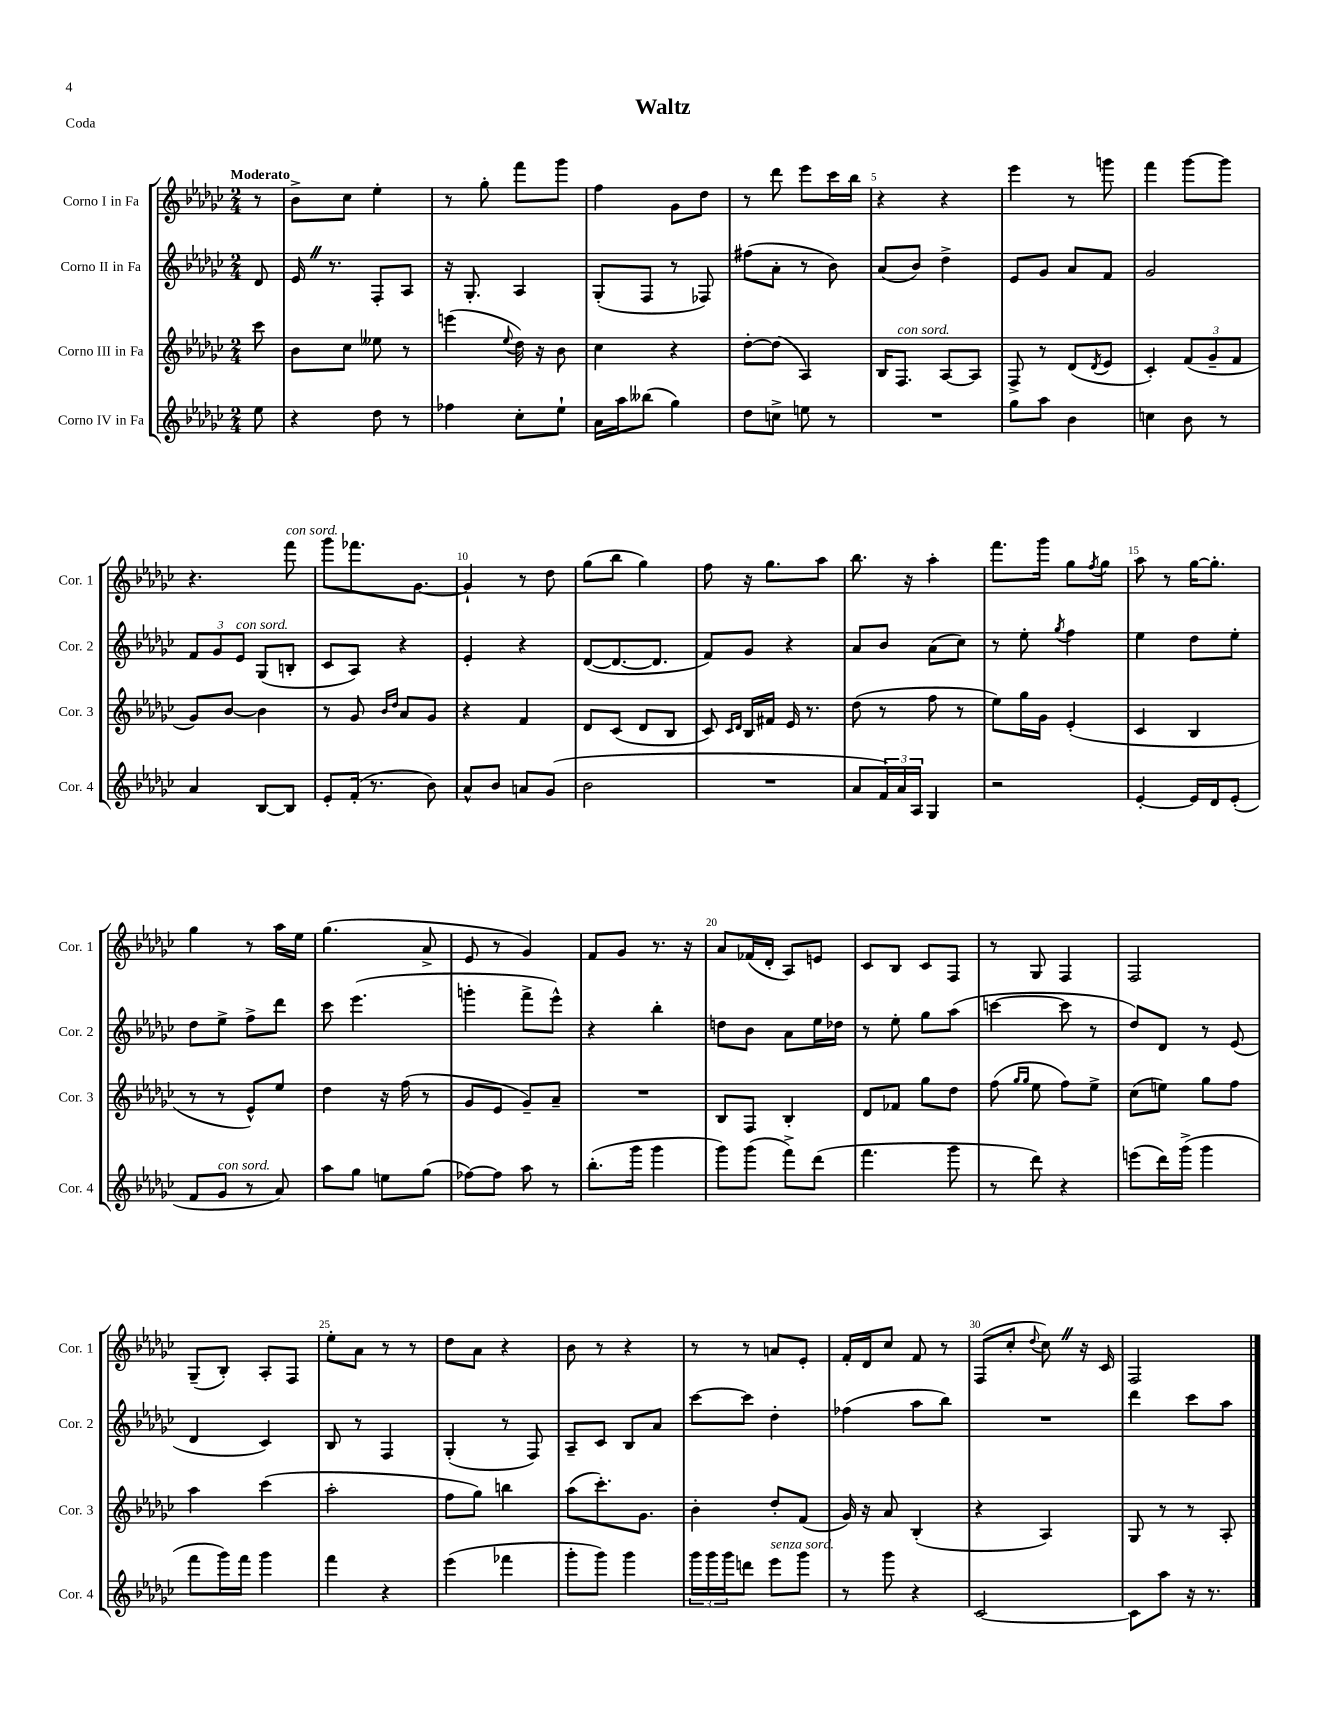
\header { title = "Waltz" piece = "Coda" }
<<
\new StaffGroup <<
\new Staff = "s0" \with { instrumentName = "Corno I in Fa" shortInstrumentName = "Cor. 1" } {
    \clef treble \key ges \major \numericTimeSignature \time 2/4 \partial 8 \tempo "Moderato"
    r8 |
    bes'8-> ces''8 ees''4-. |
    r8 ges''8-. f'''8 ges'''8 |
    f''4 ges'8 des''8 |
    r8 des'''8 ees'''8 ces'''16 bes''16 |
    r4 r4 |
    ees'''4 r8 g'''8 |
    f'''4 ges'''8~ ges'''8 |
    r4. f'''8^\markup { \italic "con sord." } |
    ges'''8 fes'''8. ges'8.~ |
    ges'4-! r8 des''8 |
    ges''8( bes''8 ges''4) |
    f''8 r16 ges''8. aes''8 |
    bes''8. r16 aes''4-. |
    f'''8. ges'''16 ges''8 \acciaccatura { f''8 } ges''8 |
    aes''8 r8 ges''16~ ges''8.-. |
    ges''4 r8 aes''16 ees''16 |
    ges''4.( aes'8-> |
    ees'8 r8 ges'4) |
    f'8 ges'8 r8. r16 |
    aes'8 fes'16( des'16-. aes8) e'8 |
    ces'8 bes8 ces'8 f8 |
    r8 ges8 f4 |
    f2 |
    ges8--( bes8-.) aes8-. f8 |
    ees''8-. aes'8 r8 r8 |
    des''8 aes'8 r4 |
    bes'8 r8 r4 |
    r8 r8 a'8 ees'8-. |
    f'16-. des'16 ces''8 f'8 r8 |
    f8( ces''8-. \appoggiatura { des''8 } ces''8) \once \override BreathingSign.text = \markup { \musicglyph "scripts.caesura.straight" } \breathe r16 ces'16 |
    f2 \bar "|." |
}
\new Staff = "s1" \with { instrumentName = "Corno II in Fa" shortInstrumentName = "Cor. 2" } {
    \clef treble \key ges \major \numericTimeSignature \time 2/4 \partial 8
    des'8 |
    ees'16 \once \override BreathingSign.text = \markup { \musicglyph "scripts.caesura.straight" } \breathe r8. f8-. aes8 |
    r16 ges8.-. aes4 |
    ges8-.( f8 r8 fes8) |
    fis''8( aes'8-. r8 bes'8) |
    aes'8( bes'8) des''4-> |
    ees'8 ges'8 aes'8 f'8 |
    ges'2 |
    \tuplet 3/2 { f'8 ges'8 ees'8^\markup { \italic "con sord." } } ges8( b8-. |
    ces'8 aes8) r4 |
    ees'4-. r4 |
    des'8~( des'8.~ des'8. |
    f'8) ges'8 r4 |
    aes'8 bes'8 aes'8( ces''8) |
    r8 ees''8-. \acciaccatura { ges''8 } f''4 |
    ees''4 des''8 ees''8-. |
    des''8 ees''8-> f''8-> des'''8 |
    ces'''8 ees'''4.( |
    g'''4-. f'''8-> ees'''8-^) |
    r4 bes''4-. |
    d''8 bes'8 aes'8 ees''16 des''16 |
    r8 ees''8-. ges''8 aes''8( |
    c'''4~ c'''8 r8 |
    des''8) des'8 r8 ees'8( |
    des'4 ces'4) |
    bes8 r8 f4 |
    ges4-.( r8 f8) |
    aes8-- ces'8 bes8 aes'8 |
    ces'''8~ ces'''8 des''4-. |
    fes''4( aes''8 bes''8) |
    R2 |
    des'''4 ces'''8 aes''8 \bar "|." |
}
\new Staff = "s2" \with { instrumentName = "Corno III in Fa" shortInstrumentName = "Cor. 3" } {
    \clef treble \key ges \major \numericTimeSignature \time 2/4 \partial 8
    ces'''8 |
    bes'8 ces''8 eeses''8 r8 |
    e'''4( \appoggiatura { ees''8 } des''16) r16 bes'8 |
    ces''4 r4 |
    des''8~-. des''8( aes4) |
    bes16 f8.^\markup { \italic "con sord." } aes8~ aes8 |
    f8-> r8 des'8( \acciaccatura { des'8 } ees'8 |
    ces'4-.) \tuplet 3/2 { f'8( ges'8-- f'8 } |
    ges'8) bes'8~ bes'4 |
    r8 ges'8 \grace { bes'16 des''16 } aes'8 ges'8 |
    r4 f'4 |
    des'8 ces'8( des'8 bes8 |
    ces'8) \grace { ces'16 des'16 } bes16 fis'16 ees'16 r8. |
    des''8( r8 f''8 r8 |
    ees''8) ges''16 ges'16 ees'4-.( |
    ces'4 bes4 |
    r8 r8 ees'8-^) ees''8 |
    des''4 r16 f''16( r8 |
    ges'8 ees'8 ges'8--) aes'8-- |
    R2 |
    bes8 f8 bes4-. |
    des'8 fes'8 ges''8 des''8 |
    f''8( \grace { ges''16 ges''16 } ees''8 f''8) ees''8-> |
    ces''8( e''8) ges''8 f''8 |
    aes''4 ces'''4( |
    aes''2-. |
    f''8 ges''8) b''4 |
    aes''8( ces'''8.-.) ges'8. |
    bes'4-. des''8-. f'8( |
    ges'16) r16 aes'8 bes4-.( |
    r4 aes4) |
    ges8 r8 r8 aes8-. \bar "|." |
}
\new Staff = "s3" \with { instrumentName = "Corno IV in Fa" shortInstrumentName = "Cor. 4" } {
    \clef treble \key ges \major \numericTimeSignature \time 2/4 \partial 8
    ees''8 |
    r4 des''8 r8 |
    fes''4 ces''8-. ees''8-! |
    aes'16 aes''16 beses''8( ges''4) |
    des''8 c''8-> e''8 r8 |
    R2 |
    ges''8 aes''8 bes'4 |
    c''4 bes'8 r8 |
    aes'4 bes8~ bes8 |
    ees'8-. f'16-.( r8. bes'8) |
    aes'8-^ bes'8 a'8 ges'8( |
    bes'2 |
    R2 |
    aes'8 \tuplet 3/2 { f'16) aes'16 aes16 } ges4 |
    r2 |
    ees'4~-. ees'16 des'16 ees'8-.( |
    f'8 ges'8^\markup { \italic "con sord." } r8 aes'8) |
    aes''8 ges''8 e''8 ges''8( |
    fes''8~) fes''8 aes''8 r8 |
    bes''8.-.( ges'''16 ges'''4 |
    ges'''8) ges'''8( f'''8->) des'''8( |
    f'''4. ges'''8 |
    r8 des'''8) r4 |
    e'''8( des'''16) ges'''16->( ges'''4 |
    f'''8 ges'''16) f'''16 ges'''4 |
    f'''4 r4 |
    ees'''4( fes'''4 |
    ges'''8-. ges'''8) ges'''4 |
    \tuplet 3/2 { ges'''16 ges'''16 ges'''16 } d'''8 ees'''8^\markup { \italic "senza sord." } ges'''8 |
    r8 ges'''8 r4 |
    ces'2~ |
    ces'8 aes''8 r16 r8. \bar "|." |
}
>>
>>
\layout { \context { \Score \override BarNumber.break-visibility = ##(#f #t #t) barNumberVisibility = #(every-nth-bar-number-visible 5) } }
